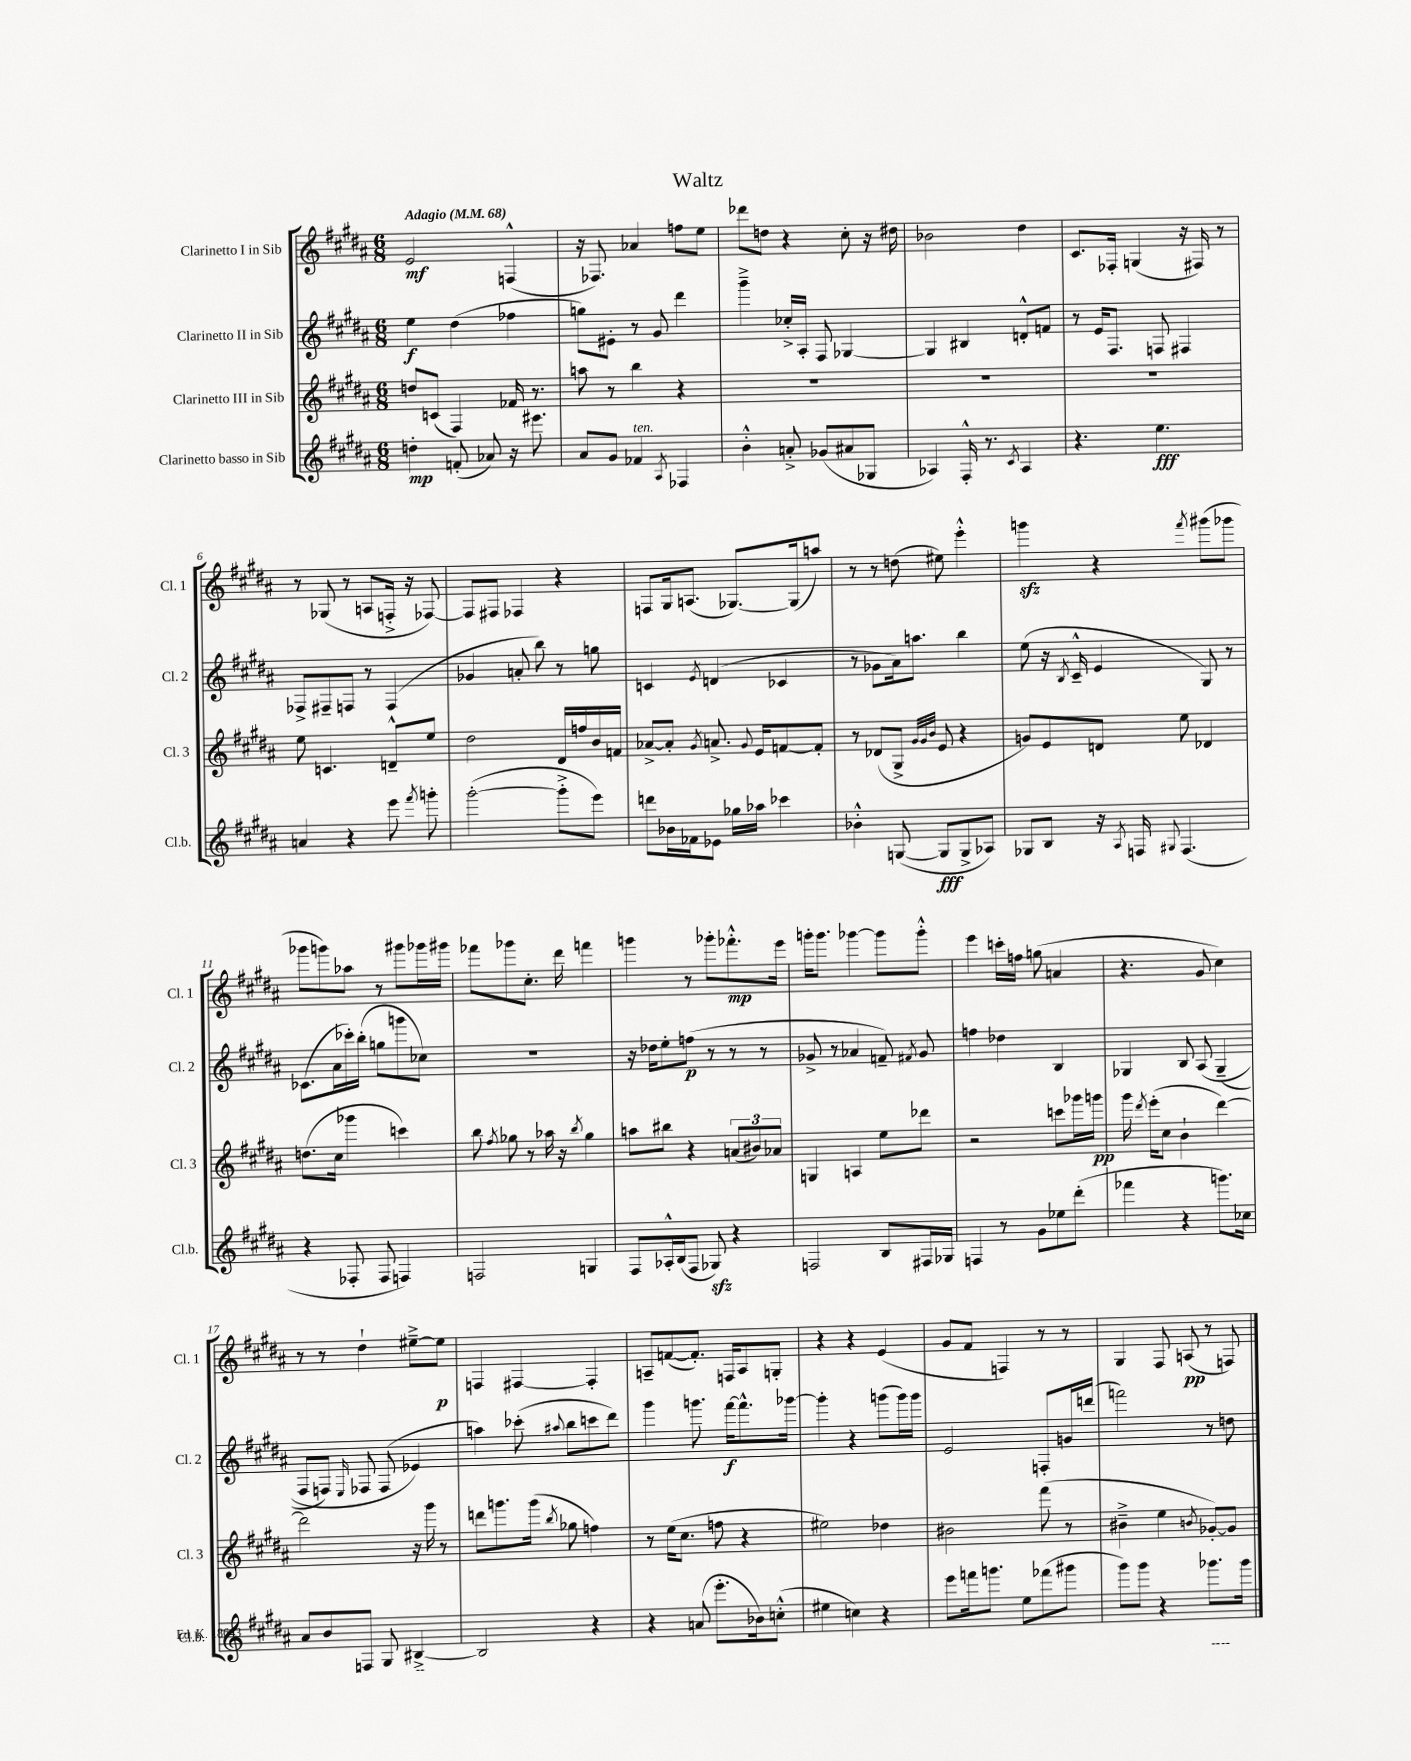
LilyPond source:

\header { title = "Waltz" }
<<
\new StaffGroup <<
\new Staff = "s0" \with { instrumentName = "Clarinetto I in Sib" shortInstrumentName = "Cl. 1" } {
    \clef treble \key b \major \numericTimeSignature \time 6/8 \tempo "Adagio" 4 = 68
    \autoBeamOff e'2\mf f4-^( |
    r16 fes8.) aes'4 f''8[ e''8] |
    des'''8[ d''8] r4 cis''8-. r16 dis''16 |
    bes'2 dis''4 |
    cis'8.[ fes16]-. g4( r16 fis16) r8 |
    r8 ges8( r8 a8[ f16]-.-> r16 fes8~) |
    fes8[ fis8] fes4 r4 |
    f8[ gis16 a8.]( ges8.[~) ges16( a''8]) |
    r8 r8 d''8( eis''8) e'''4-.-^ |
    g'''4\sfz r4 \acciaccatura { fis'''8 } gis'''8[( ges'''8] |
    ges'''8[ g'''8) aes''8] r8 gis'''8[ ges'''16 gis'''16] |
    fes'''8[ ges'''8 cis''8.]-. dis'''16 f'''4 |
    g'''4 r8 ges'''8[-. fes'''8.-.-^\mp e'''16] |
    g'''16[-. g'''8.] ges'''4~ ges'''8[ ges'''8]-.-^ |
    e'''4 c'''16[-. f''16] g''8( a'4 |
    r4. gis'8 cis''4) |
    r8 r8 dis''4-! eis''8[~---> eis''8]\p |
    f4 fis4~ fis4-. |
    a8[-- f'8~( f'8.]-.) f16[ a8 g8]-. |
    r4 r4 e'4( |
    gis'8[ fis'8] f4) r8 r8 |
    gis4 fis8 a8\pp( r8 f8) \bar "|." |
}
\new Staff = "s1" \with { instrumentName = "Clarinetto II in Sib" shortInstrumentName = "Cl. 2" } {
    \clef treble \key b \major \numericTimeSignature \time 6/8
    \autoBeamOff e''4\f dis''4( fes''4 |
    g''8[) eis'8]-. r8 gis'8 dis'''4 |
    gis'''4---> ces''16[-.-> ais16]-. fis8 ges4~ |
    ges4 bis4 d'8[-.-^ f'8] |
    r8 e'16[ fis8.] f8 fis4 |
    fes8[-> fis8-- f8] r8 f4( |
    ges'4 a'8-. b''8) r8 g''8 |
    c'4 \acciaccatura { e'8 } d'4( ces'4 |
    r8 ges'8[ ais'16) a''8.] b''4 |
    e''8( r16 \acciaccatura { b8 } cis'16---^ e'4 gis8) r8 |
    ces'8.[( ais'16 ces'''16-.) b''16]-.( g''8[ g'''8 ces''8]) |
    R2. |
    r16 des''16[ e''8-. f''8]\p( r8 r8 r8 |
    ges'8-> r8 aes'4 f'8--) \acciaccatura { fis'8 } ges'8 |
    f''4 des''4 b4 |
    ges4 b8 ais8\( ges4--( |
    fis8[ f8]) \grace { e16 } fes8 fes8( ees'4\) |
    a''4) ces'''8-.( \appoggiatura { ais''8 } b''8[ c'''8 dis'''8]) |
    gis'''4 g'''8. fis'''16[~\f fis'''8.-^ ges'''16]~ |
    ges'''4-. r4 g'''8[( g'''16) g'''16] |
    e'2 f8[-. g'16 d'''16]( |
    f'''2) r8 d''8 \bar "|." |
}
\new Staff = "s2" \with { instrumentName = "Clarinetto III in Sib" shortInstrumentName = "Cl. 3" } {
    \clef treble \key b \major \numericTimeSignature \time 6/8
    \autoBeamOff d''8[ c'8]( fis4) fes'16 r8. |
    a''8 r8 b''4 r4 |
    R2. |
    R2. |
    R2. |
    e''8 c'4. d'8[---^ e''8] |
    dis''2 dis'16[ f''16 b'16 f'16] |
    aes'8[~-> aes'8]-. \acciaccatura { gis'8 } a'8.-> \appoggiatura { gis'8 } e'16[ f'8~ f'8]-. |
    r8 des'8[( gis8]-> \grace { gis'32[ gis'32 b'32] } e'8 r4 |
    g'8[) e'8 d'8] e''8 des'4 |
    d''8.[( cis''16] ges'''4 c'''4) |
    b''8 \acciaccatura { fis''8 } ges''8 r8 aes''16 r16 \acciaccatura { b''8 } ges''4 |
    a''8[ bis''8] r4 \tuplet 3/2 { a'8[( bis'8) aes'8] } |
    g4 a4 e''8[ des'''8] |
    r2 c'''8[ ges'''16 g'''16]\pp |
    gis'''16 \acciaccatura { dis'''8 } e'''16[-.( cis''8] b'4-! dis'''4~) |
    dis'''2 r16 gis'''16 r8 |
    d'''8[ g'''8. g'''16]( \acciaccatura { b''8 } ges''8 f''4) |
    r8 e''16[( cis''8.] f''8 r4 |
    eis''2) des''4 |
    bis'2 fis'''8( r8 |
    bis'4---> e''4 \acciaccatura { b'8 } ges'8[~-.) ges'8] \bar "|." |
}
\new Staff = "s3" \with { instrumentName = "Clarinetto basso in Sib" shortInstrumentName = "Cl.b." } {
    \clef treble \key b \major \numericTimeSignature \time 6/8
    \autoBeamOff d''4-.\mp f'8-.( aes'8) r16 eis'''8. |
    ais'8[ gis'8] fes'4^\markup { \italic "ten." } \acciaccatura { ais8 } fes4 |
    b'4-.-^ a'8-.-> ges'8[( ais'8 ges8] |
    aes4) fis16-.-^ r8. \acciaccatura { cis'8 } aes4 |
    r4. e''4.\fff |
    a'4 r4 e'''8 \acciaccatura { fis'''8 } g'''8-. |
    gis'''2~-.( gis'''8[-.-> e'''8]) |
    d'''8[ bes'16 fes'16 ees'8] ges''16[ aes''16] ces'''4 |
    bes'4-.-^ g8~( g8[\fff g8-> aes8]) |
    ges8[ b8] r16 \acciaccatura { ais8 } f16 \appoggiatura { gis8 } f4.( |
    r4 fes8-. fes8 f4) |
    f2 g4 |
    fis8[ aes16-.-^ b16( fis8] ges8\sfz) r4 |
    f2 b8[ fis16 ges16] |
    f4 r8 gis'8[ ees''8 dis'''8]-.( |
    fes'''4 r4 g'''8.[) ces''16] |
    ais'8[ b'8 f8] gis8 bis4~->\p |
    bis2 r4 |
    r4 a'8( e'''8.[-. bes'16) c''8]-.-^( |
    eis''4 c''4) r4 |
    e'''8[ f'''16 g'''8.] e''8[ fes'''8( gis'''8] |
    gis'''8[) gis'''8] r4 ges'''8.[\pp ges'''16] \bar "|." |
}
>>
>>
